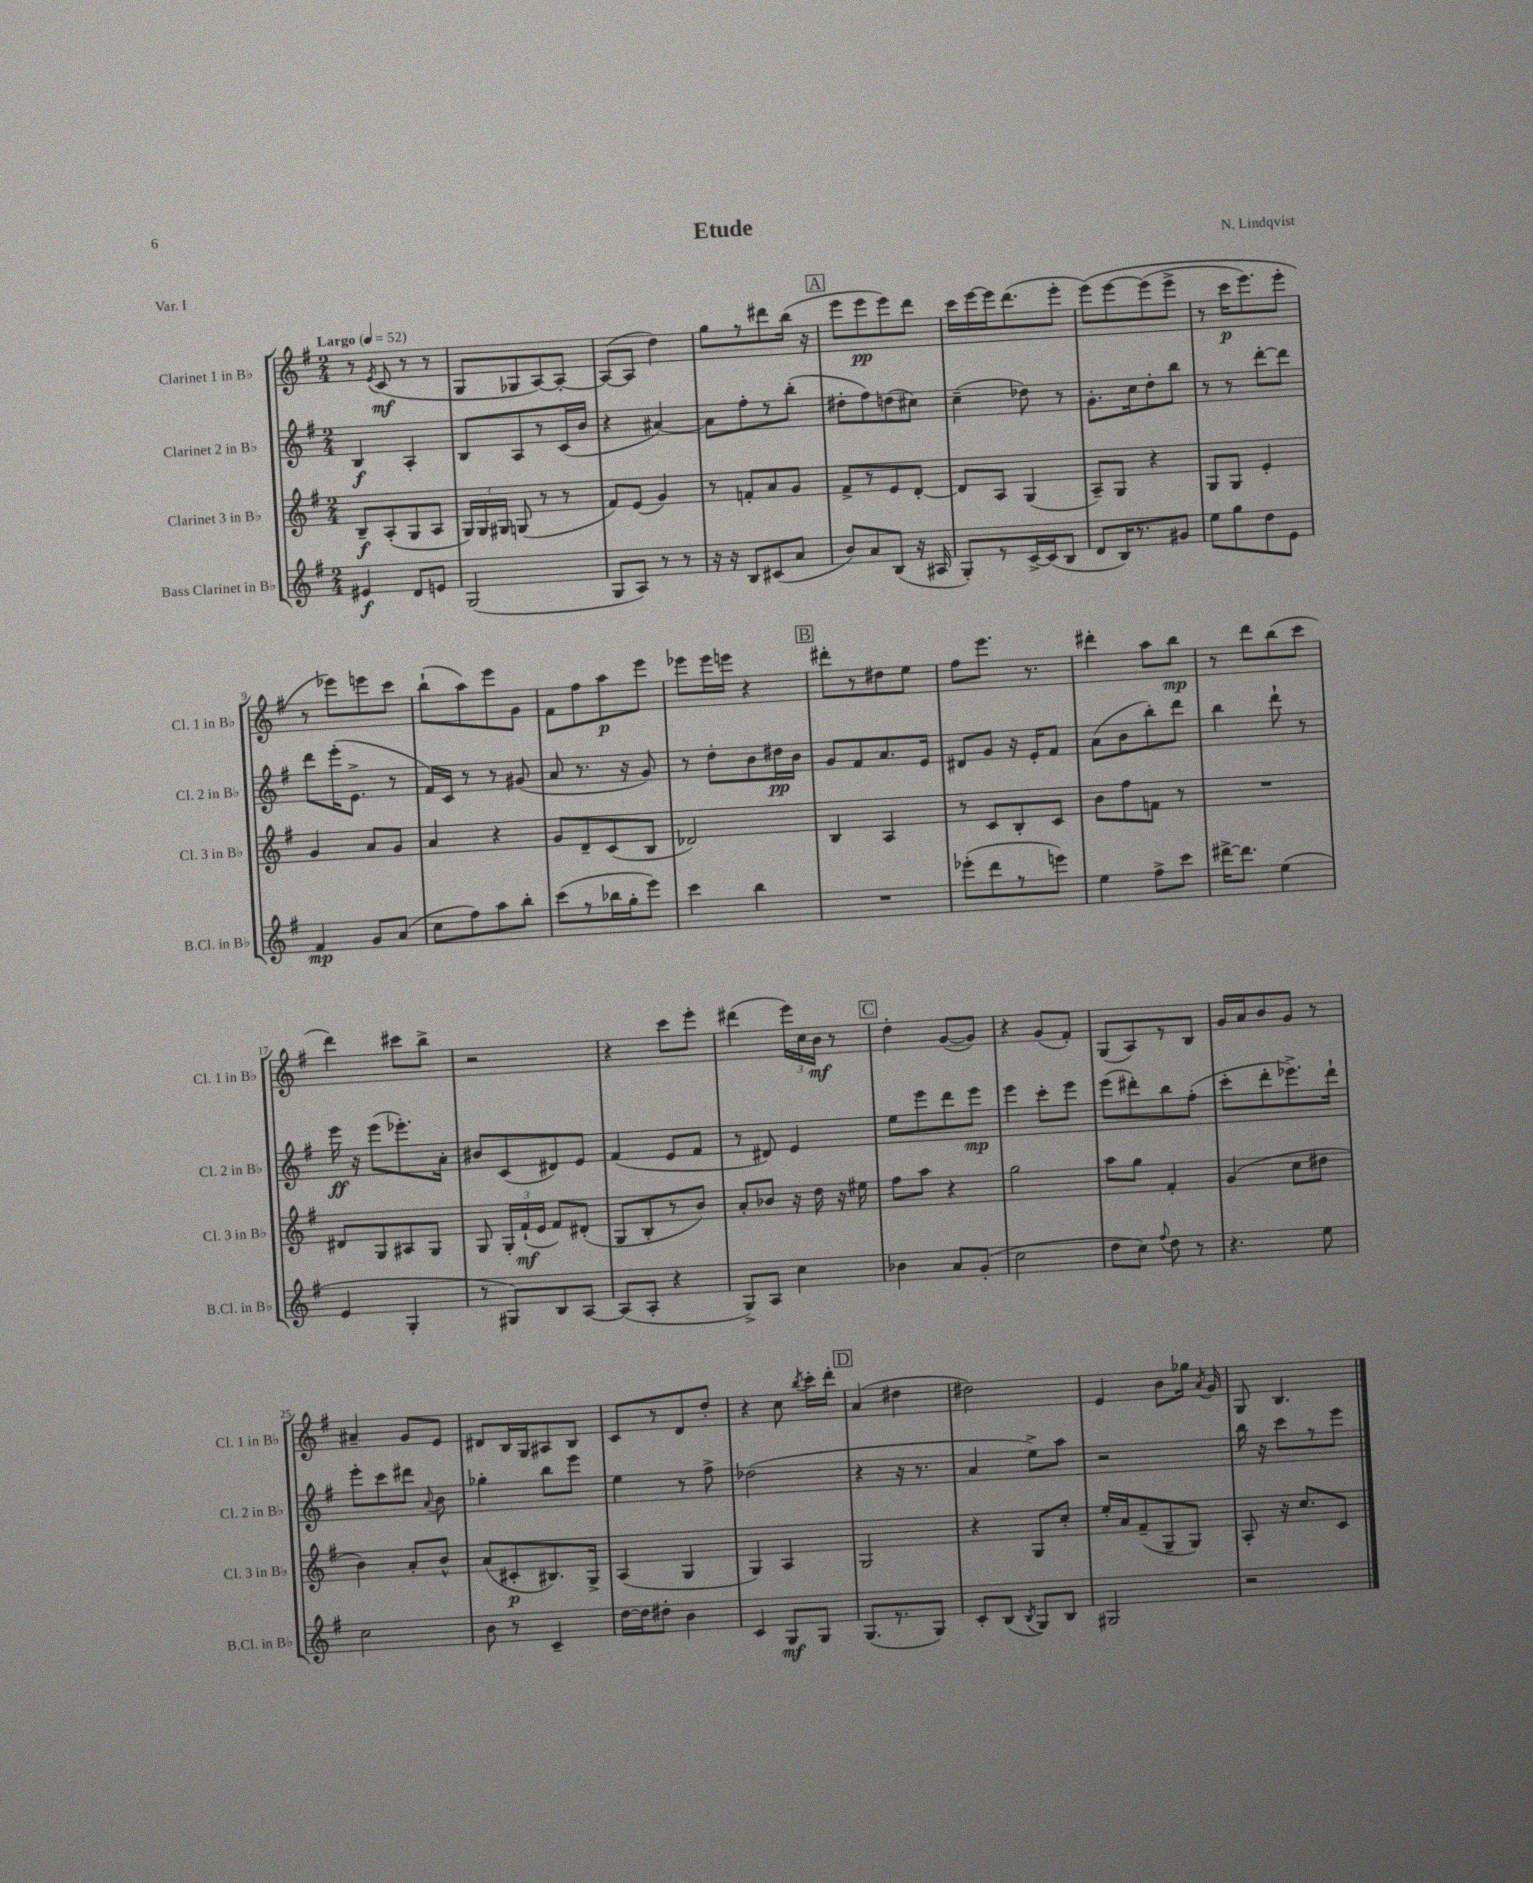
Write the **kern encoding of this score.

**kern	**dynam	**kern	**dynam	**kern	**dynam	**kern	**dynam
*part4	*part4	*part3	*part3	*part2	*part2	*part1	*part1
*staff4	*staff4	*staff3	*staff3	*staff2	*staff2	*staff1	*staff1
*I"Bass Clarinet in B♭	*	*I"Clarinet 3 in B♭	*	*I"Clarinet 2 in B♭	*	*I"Clarinet 1 in B♭	*
*I'B.Cl. in B♭	*	*I'Cl. 3 in B♭	*	*I'Cl. 2 in B♭	*	*I'Cl. 1 in B♭	*
*clefG2	*	*clefG2	*	*clefG2	*	*clefG2	*
*k[f#]	*	*k[f#]	*	*k[f#]	*	*k[f#]	*
*M2/4	*	*M2/4	*	*M2/4	*	*M2/4	*
*MM52	*	*MM52	*	*MM52	*	*MM52	*
=1	=1	=1	=1	=1	=1	=1	=1
!	!	!	!	!	!	!LO:TX:a:B:t=Largo	!
4e#X/	f	8B~/L	f	4B/	f	8r	.
.	.	.	.	.	.	8qe/	.
.	.	(8A'/	.	.	.	(8c/	mf
8d/L	.	8G/	.	4A'/	.	8r	.
8en/J	.	8A/J	.	.	.	8r	.
=2	=2	=2	=2	=2	=2	=2	=2
(2G/	.	24G/LL)	.	8B/L	.	8G/L	.
.	.	24G/	.	.	.	.	.
.	.	24G#X/JJ	.	.	.	.	.
.	.	(8Gn/	.	8A/	.	8G-X/	.
.	.	8r	.	8r	.	[8A/)	.
.	.	8r	.	(16c/L	.	8A'/J_	.
.	.	.	.	16b/JJ	.	.	.
=3	=3	=3	=3	=3	=3	=3	=3
8G/L	.	8f#/L)	.	4r	.	(8A/L_	.
8A/J)	.	(8e/J	.	.	.	8A/J]	.
8r	.	4g/)	.	[4a#X/)	.	4dd\)	.
8r	.	.	.	.	.	.	.
=4	=4	=4	=4	=4	=4	=4	=4
16r	.	8r	.	8a#\L]	.	8gg\L	.
16r	.	.	.	.	.	.	.
8B/L	.	8fn'/L	.	8ff#'\	.	8r	.
(8c#X/	.	8a/	.	8r	.	8ddd#X\	.
8a/J	.	8g/J	.	(8bb'\J	.	(16bb\Jk	.
.	.	.	.	.	.	16r	.
!!LO:REH:place=s1:t=A
=5	=5	=5	=5	=5	=5	=5	=5
8b/L)	.	8f#^/L	.	8dd#X'\L	.	8eee\L	.
8a/	.	8r	.	8ff#\)	.	8eee\	pp
(8B/J	.	8e/	.	(8ddn\	.	8eee\)	.
16r	.	[8d'/J	.	8cc#X\J)	.	8ddd\J	.
16A#X/	.	.	.	.	.	.	.
=6	=6	=6	=6	=6	=6	=6	=6
8G'/L)	.	8d/L]	.	(4cc~\	.	16ccc\LL	.
.	.	.	.	.	.	[16eee\	.
8r	.	8A/J	.	.	.	16eee\J]	.
.	.	.	.	.	.	(8.ddd\	.
[16c^/L	.	(4G/	.	8dd-X\)	.	.	.
(16c/J]	.	.	.	.	.	.	.
8B/J	.	.	.	8r	.	8eee'\J	.
=7	=7	=7	=7	=7	=7	=7	=7
8d/L	.	8A~/L)	.	8.g'\L	.	(8eee\L)	.
16B/K)	.	8G/J	.	.	.	[8eee\	.
8.r	.	.	.	16cc\k	.	.	.
.	.	4r	.	8dd'\	.	(8eee\]	.
8g#X/J	.	.	.	8bb\J	.	8eee^\J	.
=8	=8	=8	=8	=8	=8	=8	=8
8ee\L	.	8G/L	.	8r	.	8r	.
8gg\	.	8G/J	.	8r	.	16ccc\KL	p
.	.	.	.	.	.	8.eee\)	.
8dd\	.	4e'/	.	[8ddd'\L	.	.	.
8e\J	.	.	.	8ddd\J]	.	8eee'\J	.
!!LO:LB:g=z
=9	=9	=9	=9	=9	=9	=9	=9
4f#/	mp	4g/	.	8ddd\L	.	8r	.
.	.	.	.	(16eee'\K	.	8eee-X\L)	.
.	.	.	.	8.e^\J	.	.	.
8g/L	.	8a/L	.	.	.	8eeen\	.
(8a/J	.	8g/J	.	8r	.	8ccc\J	.
=10	=10	=10	=10	=10	=10	=10	=10
8cc\L	.	4a/	.	16f#/LL)	.	(8bb`\L	.
.	.	.	.	16c/JJ	.	.	.
8ff#\)	.	.	.	8r	.	8aa\)	.
8aa\	.	4r	.	8r	.	8eee\	.
8bb'\J	.	.	.	(8g#X/	.	8g\J	.
=11	=11	=11	=11	=11	=11	=11	=11
(8ccc\L	.	8g/L	.	8a/	.	8f#\L	.
8r	.	8d~/	.	8.r	.	8ff#\	.
16bb-X\L	.	(8c/	.	.	.	8aa\	p
16gg'\J	.	.	.	16r	.	.	.
8eee\J)	.	8B/J	.	8g/)	.	8eee\J	.
=12	=12	=12	=12	=12	=12	=12	=12
4ccc\	.	2d-X/)	.	8r	.	8eee-X\L	.
.	.	.	.	8dd'\L	.	16eee-\L	.
.	.	.	.	.	.	16eeen\JJ	.
4bb\	.	.	.	8b\	.	4r	.
.	.	.	.	16dd#X\L	pp	.	.
.	.	.	.	16b\JJ	.	.	.
!!LO:REH:place=s1:t=B
=13	=13	=13	=13	=13	=13	=13	=13
2r	.	4B/	.	8g/L	.	8ddd#X'\L	.
.	.	.	.	8f#/	.	8r	.
.	.	4A/	.	8.a/	.	8dd#X\	.
.	.	.	.	.	.	8ee\J	.
.	.	.	.	16e/Jk	.	.	.
=14	=14	=14	=14	=14	=14	=14	=14
(8eee-X'\L	.	8r	.	8d#X/L	.	8ff#\L	.
8ddd\	.	8c/L	.	8g/J	.	8.eee\J	.
8r	.	8B'/	.	16r	.	.	.
.	.	.	.	16e'/KL	.	8.r	.
8eeen\J)	.	8c/J	.	8f#/J	.	.	.
=15	=15	=15	=15	=15	=15	=15	=15
4ee\	.	8b\L	.	(8a\L	.	4ddd#X'\	.
.	.	8ff#\	.	8b\	.	.	.
8ff#^\L	.	8fn\J	.	8bb'\)	.	8aa\L	.
8ccc\J	.	8r	.	8ddd\J	.	8bb\J	mp
=16	=16	=16	=16	=16	=16	=16	=16
[16ddd#X^\KL	.	2r	.	4bb\	.	8r	.
8.ddd#\J]	.	.	.	.	.	.	.
.	.	.	.	.	.	8ddd\L	.
(4ee\	.	.	.	8ddd`\	.	(8bb\	.
.	.	.	.	8r	.	8ccc\J	.
!!LO:LB:g=z
=17	=17	=17	=17	=17	=17	=17	=17
4e/	.	8d#X/L	.	16eee\	ff	4ddd\)	.
.	.	.	.	16r	.	.	.
.	.	8G/	.	(8eee\L	.	.	.
4G'/	.	8A#X/	.	8.eee-X'\)	.	8ccc#X\L	.
.	.	8G/J	.	.	.	8bb^\J	.
.	.	.	.	16a'\Jk	.	.	.
=18	=18	=18	=18	=18	=18	=18	=18
8r	.	8G/	.	8b#X/L	.	2r	.
8G#X/L)	.	24G'/LL	.	(8c/	.	.	.
.	.	(24f#`/	mf	.	.	.	.
.	.	24e/JJ	.	.	.	.	.
8B/	.	8f#/L)	.	8d#X/)	.	.	.
[8A/J	.	(8d#X'/J	.	8e/J	.	.	.
=19	=19	=19	=19	=19	=19	=19	=19
(8A/L]	.	8G/L	.	(4f#/	.	4r	.
8A'/J	.	8B'/	.	.	.	.	.
4r	.	8r	.	8e/L	.	8ccc\L	.
.	.	8b/J)	.	8f#/J	.	8eee'\J	.
=20	=20	=20	=20	=20	=20	=20	=20
8G^/L)	.	8a'/L	.	8r	.	(4ddd#X\	.
8A/J	.	8b-X/J	.	8d#X/)	.	.	.
4cc\	.	16r	.	4e/	.	24eee\LL)	.
.	.	.	.	.	.	24cc\	.
.	.	16dd\	.	.	.	.	.
.	.	.	.	.	.	24b\JJ	mf
.	.	16r	.	.	.	8r	.
.	.	16ee#X\	.	.	.	.	.
!!LO:REH:place=s1:t=C
=21	=21	=21	=21	=21	=21	=21	=21
4b-X\	.	8ff#\L	.	8ee\L	.	4dd'\	.
.	.	8aa\J	.	8eee\	.	.	.
8a/L	.	4r	.	8ddd\	.	([8g/L	.
(8g'/J	.	.	.	8eee\J	mp	8g/J])	.
=22	=22	=22	=22	=22	=22	=22	=22
2cc\	.	2gg\	.	4eee\	.	4r	.
.	.	.	.	8ccc'\L	.	(8g/L	.
.	.	.	.	8eee\J	.	8f#'/J)	.
=23	=23	=23	=23	=23	=23	=23	=23
8dd\L	.	8aa\L	.	(8eee\L	.	(8G/L	.
8cc\J)	.	8gg\J	.	8ddd#X'\)	.	8A/)	.
8qqff#/	.	.	.	.	.	.	.
8dd\	.	4f#'/	.	8bb\	.	8r	.
8r	.	.	.	(8ff#'\J	.	8B/J	.
=24	=24	=24	=24	=24	=24	=24	=24
4.r	.	(4g/	.	8ccc'\L	.	16g/LL	.
.	.	.	.	.	.	16a/J	.
.	.	.	.	8ddd'\	.	8b/	.
.	.	8cc\L	.	8.eee-X^\)	.	8g/J	.
8ee\	.	8dd#X\J	.	.	.	8r	.
.	.	.	.	16ddd`\Jk	.	.	.
!!LO:LB:g=z
=25	=25	=25	=25	=25	=25	=25	=25
2cc\	.	4b\)	.	8eee'\L	.	4a#X~/	.
.	.	.	.	8ccc\	.	.	.
.	.	8a'/L	.	8ddd#X\J	.	8g/L	.
.	.	.	.	8qqa/	.	.	.
.	.	8b^^/J	.	8b\	.	8e/J	.
=26	=26	=26	=26	=26	=26	=26	=26
8b\	.	(8a/L	.	4gg-X'\	.	8d#X/L	.
8r	.	8c#X'/	p	.	.	16B/L	.
.	.	.	.	.	.	16G/J	.
4c~/	.	8.B#X/)	.	8bb\L	.	8A#X/	.
.	.	.	.	8eee\J	.	8B/J	.
.	.	16G^/Jk	.	.	.	.	.
=27	=27	=27	=27	=27	=27	=27	=27
[16dd\LL	.	(4A/	.	4ee\	.	8c/L	.
16dd\J]	.	.	.	.	.	.	.
8dd#X'\J	.	.	.	.	.	8r	.
4b\	.	4G/	.	8r	.	8d/	.
.	.	.	.	8ff#^\	.	8dd'/J	.
=28	=28	=28	=28	=28	=28	=28	=28
4c/	.	4G/)	.	(2dd-X\	.	4r	.
8G/L	mf	4A/	.	.	.	8cc\	.
.	.	.	.	.	.	8qbb/	.
8G/J	.	.	.	.	.	16ccc'\LL	.
.	.	.	.	.	.	16ddd'\JJ	.
!!LO:REH:place=s1:t=D
=29	=29	=29	=29	=29	=29	=29	=29
(8.G/L	.	2G/	.	4r	.	(4a/	.
8.r	.	.	.	.	.	.	.
.	.	.	.	16r	.	4dd#X\	.
.	.	.	.	8.r	.	.	.
8G/J)	.	.	.	.	.	.	.
=30	=30	=30	=30	=30	=30	=30	=30
8c'/L	.	4r	.	4a/	.	2dd#X\)	.
(8B/J	.	.	.	.	.	.	.
8qB/	.	.	.	.	.	.	.
8G/L)	.	8G/L	.	8ee^\L)	.	.	.
8B/J	.	8cc'/J	.	8aa\J	.	.	.
=31	=31	=31	=31	=31	=31	=31	=31
2G#X/	.	16ee'/LL	.	2r	.	4e/	.
.	.	16a/J	.	.	.	.	.
.	.	(8f#~/	.	.	.	.	.
.	.	8G~/	.	.	.	8b\L	.
.	.	8G/J)	.	.	.	16gg-X\Jk	.
.	.	.	.	.	.	8qa/	.
.	.	.	.	.	.	16g/	.
=32	=32	=32	=32	=32	=32	=32	=32
2r	.	8A'/	.	16bb\	.	8G/	.
.	.	.	.	16r	.	.	.
.	.	16r	.	8ccc\L	.	4.B/	.
.	.	8.cc/L	.	.	.	.	.
.	.	.	.	8r	.	.	.
.	.	8c/J	.	8eee\J	.	.	.
==	==	==	==	==	==	==	==
*-	*-	*-	*-	*-	*-	*-	*-
